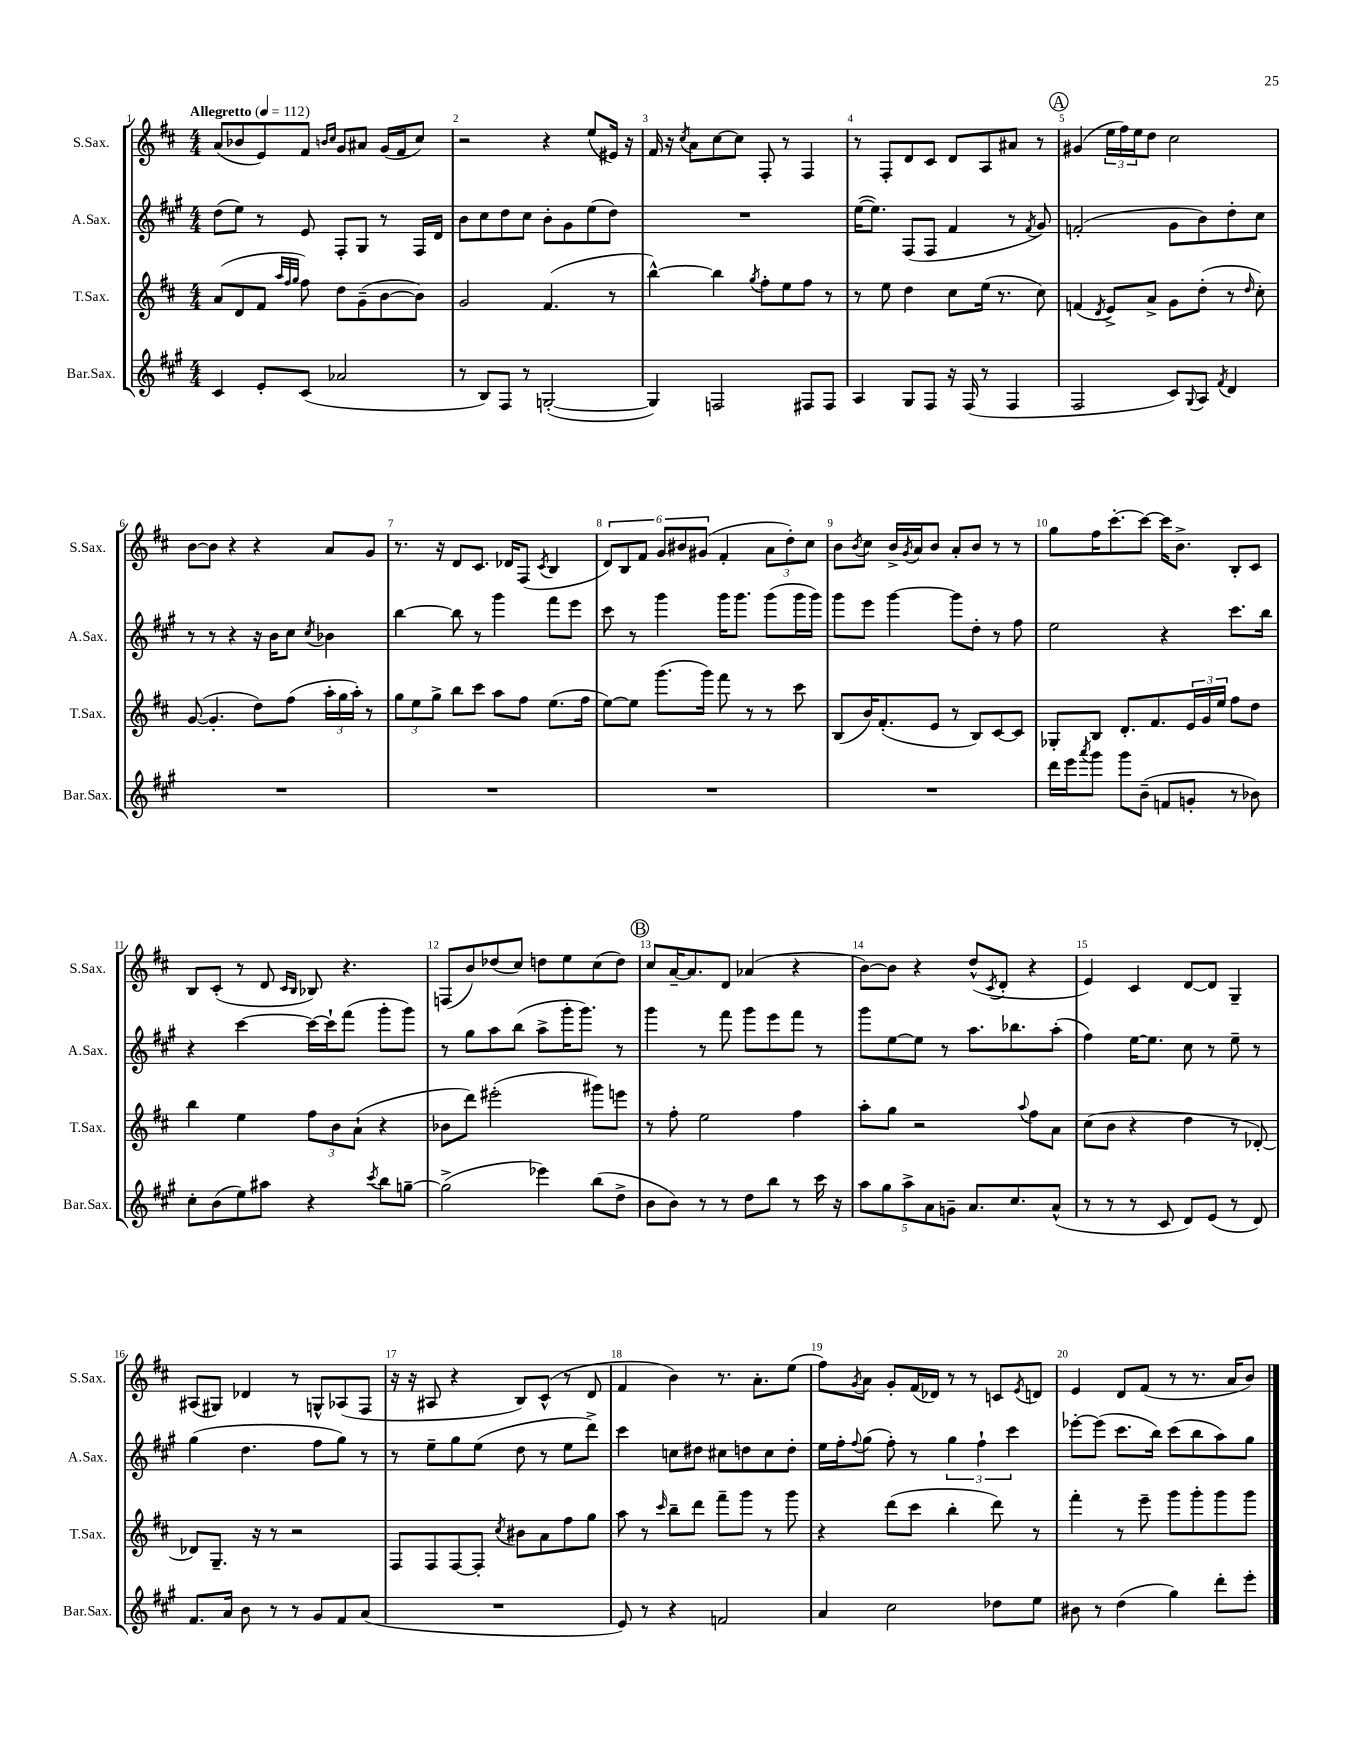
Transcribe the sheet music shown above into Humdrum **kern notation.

**kern	**kern	**kern	**kern
*staff4	*staff3	*staff2	*staff1
*clefG2	*clefG2	*clefG2	*clefG2
*k[f#c#g#]	*k[f#c#]	*k[f#c#g#]	*k[f#c#]
*M4/4	*M4/4	*M4/4	*M4/4
*MM112	*MM112	*MM112	*MM112
4c#	(8a	(8dd	(8a
.	8d	8ee)	8b-
8e'	8f#	8r	8e)
.	32qqaa	.	.
.	32qqff#	.	.
.	32qqgg	.	.
(8c#	8ff#)	8e	8f#
.	.	.	16qqb
.	.	.	16qqcc#
2a-	8dd	8F#'	8g
.	(8g~	8G#	8a#
.	[8b	8r	(16g
.	.	.	16f#
.	8b])	16F#	8cc#)
.	.	16d	.
=	=	=	=
8r	2g	8b	2r
8B)	.	8cc#	.
8F#	.	8dd	.
8r	.	8cc#	.
([2G'	(4.f#	8b'	4r
.	.	8g#	.
.	.	(8ee	(8ee
.	8r	8dd)	16e#)
.	.	.	16r
=	=	=	=
4G])	[4bb^^)	1r	16f#
.	.	.	16r
.	.	.	8qcc#
.	.	.	8a
2F	4bb]	.	[8cc#
.	.	.	8cc#]
.	8qgg	.	.
.	8ff#'	.	8F#'
.	8ee	.	8r
8F#	8ff#	.	4F#
8F#	8r	.	.
=	=	=	=
4A	8r	([16ee	8r
.	.	8.ee])	.
.	8ee	.	8F#'
8G#	4dd	(8F#	8d
8F#	.	8F#	8c#
16r	8cc#	4f#	8d
(16F#	.	.	.
8r	(16ee	.	8A
.	8.r	.	.
4F#	.	8r	8a#
.	.	8qf#	.
.	8cc#)	8g#)	8r
=	=	=	=
2F#	(4f	(2f'	(4g#
.	8qd	.	.
.	8e^)	.	24ee
.	.	.	24ff#)
.	.	.	24ee
.	8a^	.	8dd
8c#)	8g	8g#	2cc#
8qqG#	.	.	.
8A	(8dd'	8b)	.
8qf#	.	.	.
4d	8r	8dd'	.
.	16qqdd	.	.
.	8cc#')	8cc#	.
=	=	=	=
1r	([8g	8r	[8b
.	4.g']	8r	8b]
.	.	4r	4r
.	8dd)	16r	4r
.	.	16b	.
.	(8ff#	8cc#	.
.	.	8qcc#	.
.	24aa'	4b-	8a
.	24gg	.	.
.	24aa')	.	.
.	8r	.	8g
=	=	=	=
1r	12gg	[4bb	8.r
.	12ee	.	.
.	12gg^	.	.
.	.	.	16r
.	8bb	8bb]	8d
.	8ccc#	8r	8.c#
.	8aa	4ggg#	.
.	.	.	16d-
.	8ff#	.	(8F#
.	.	.	8qc#
.	(8.ee	8fff#	4B
.	.	8eee	.
.	16ff#	.	.
=	=	=	=
1r	[8ee)	8ccc#	12d)
.	.	.	12B
.	8ee]	8r	.
.	.	.	12f#
.	(8.ggg	4ggg#	12g
.	.	.	12b#
.	.	.	(12g#
.	16ggg)	.	.
.	8fff#	16ggg#	4f#'
.	.	8.ggg#	.
.	8r	.	.
.	8r	(8ggg#	12a
.	.	.	12dd')
.	8ccc#	16ggg#	.
.	.	.	12cc#
.	.	16ggg#)	.
=	=	=	=
1r	(8B	8ggg#	8b
.	.	.	8qb
.	16b)	8eee	8cc#
.	(8.f#'	.	.
.	.	[4ggg#	16b^
.	.	.	8qg
.	.	.	16a
.	8e	.	8b
.	8r	8ggg#]	8a'
.	8B)	8dd'	8b
.	[8c#	8r	8r
.	8c#]	8ff#	8r
=	=	=	=
16ddd	8G-'	2ee	8gg
16eee	.	.	.
8qaaa	.	.	.
8ggg#	8B	.	16ff#
.	.	.	[8.ccc#'
8ggg#	8.d'	.	.
(8b~	.	.	8ccc#_
.	8.f#	.	.
8f	.	4r	16ccc#]
.	.	.	8.b^
8g'	24e	.	.
.	24g	.	.
.	24ee	.	.
8r	8ff#	8.ccc#	8B'
8b-)	8dd	.	8c#
.	.	16bb	.
=	=	=	=
8cc#'	4bb	4r	8B
(8b	.	.	(8c#'
8ee)	4ee	[4ccc#	8r
8aa#	.	.	8d
.	.	.	16qqc#
.	.	.	16qqB
4r	12ff#	16ccc#_	8B-)
.	.	16ccc#`]	.
.	12b	.	.
.	.	(8fff#	4.r
.	(12a`	.	.
8qccc#	.	.	.
8bb	4r	8ggg#'	.
[8gg~	.	8ggg#)	.
=	=	=	=
(2gg^]	8b-	8r	(8F
.	8ddd)	8gg#	8b)
.	(2eee#'	8aa	(8dd-
.	.	(8bb	8cc#)
4eee-)	.	8aa^	8dd
.	.	16ggg#'	8ee
.	.	8.ggg#)	.
(8bb	8ggg#)	.	(8cc#
8dd^	8eee	8r	8dd)
=	=	=	=
8b	8r	4ggg#	8cc#
8b)	8ff#'	.	[16a~
.	.	.	8.a]
8r	2ee	8r	.
8r	.	8fff#	8d
8dd	.	8ggg#	(4a-
8bb	.	8eee	.
8r	4ff#	8fff#	4r
16ccc#	.	8r	.
16r	.	.	.
=	=	=	=
10aa	8aa'	8ggg#	[8b)
10gg#	.	.	.
.	8gg	[8ee	8b]
10aa^	.	.	.
.	2r	8ee]	4r
10a	.	.	.
.	.	8r	.
10g~	.	.	.
8.a	.	8.aa	(8dd^^
.	.	.	8qc#
.	.	.	8d'
8.cc#	.	8.bb-	.
.	8qqaa	.	.
.	8ff#	.	4r
(8a^^	8a	(8aa'	.
=	=	=	=
8r	(8cc#	4ff#)	4e)
8r	8b	.	.
8r	4r	[16ee	4c#
.	.	8.ee]	.
8c#	.	.	.
8d)	4dd	8cc#	[8d
(8e	.	8r	8d]
8r	8r	8ee~	4G~
8d)	[8d-')	8r	.
=	=	=	=
8.f#	8d-]	(4gg#	(8A#
.	8.G~	.	8G#)
16a	.	.	.
8b	.	4.dd	4d-
.	16r	.	.
8r	8r	.	.
8r	2r	.	8r
8g#	.	8ff#	8G^^
8f#	.	8gg#)	(8A-
(8a	.	8r	8F#
=	=	=	=
1r	8F#	8r	16r
.	.	.	16r
.	8F#	8ee~	8A#
.	[8F#	8gg#	4r
.	8F#']	(8ee	.
.	8qcc#	.	.
.	8b#	8dd	8B)
.	8a	8r	(8c#^^
.	8ff#	8ee	8r
.	8gg	8ddd^)	8d
=	=	=	=
8e)	8aa	4ccc#	4f#
8r	8r	.	.
.	16qqccc#	.	.
4r	8bb~	8cc	4b)
.	8ddd	8dd#	.
2f	8fff#~	8cc#	8.r
.	8ggg	8dd	.
.	.	.	8.a'
.	8r	8cc#	.
.	8ggg	8dd'	(8ee
=	=	=	=
4a	4r	16ee	8ff#)
.	.	16ff#'	.
.	.	8qqff#	8qg
.	.	(8gg#	8a
2cc#	(8ddd	8ff#')	8g'
.	8ccc#	8r	(16f#
.	.	.	16d-)
.	4bb'	6gg#	8r
.	.	.	8r
.	.	6ff#`	.
8dd-	8ddd)	.	8c
.	.	6ccc#	.
.	.	.	8qe
8ee	8r	.	8d
=	=	=	=
8b#	4fff#'	[8eee-'	4e
8r	.	(8eee-]	.
(4dd	8r	8.ccc#	8d
.	8eee~	.	(8f#
.	.	16bb)	.
4gg#)	8ggg	(8ccc#	8r
.	8ggg'	8bb	8.r
8ddd'	8ggg	8aa)	.
.	.	.	16a
8eee'	8ggg	8gg#	8b)
==	==	==	==
*-	*-	*-	*-
